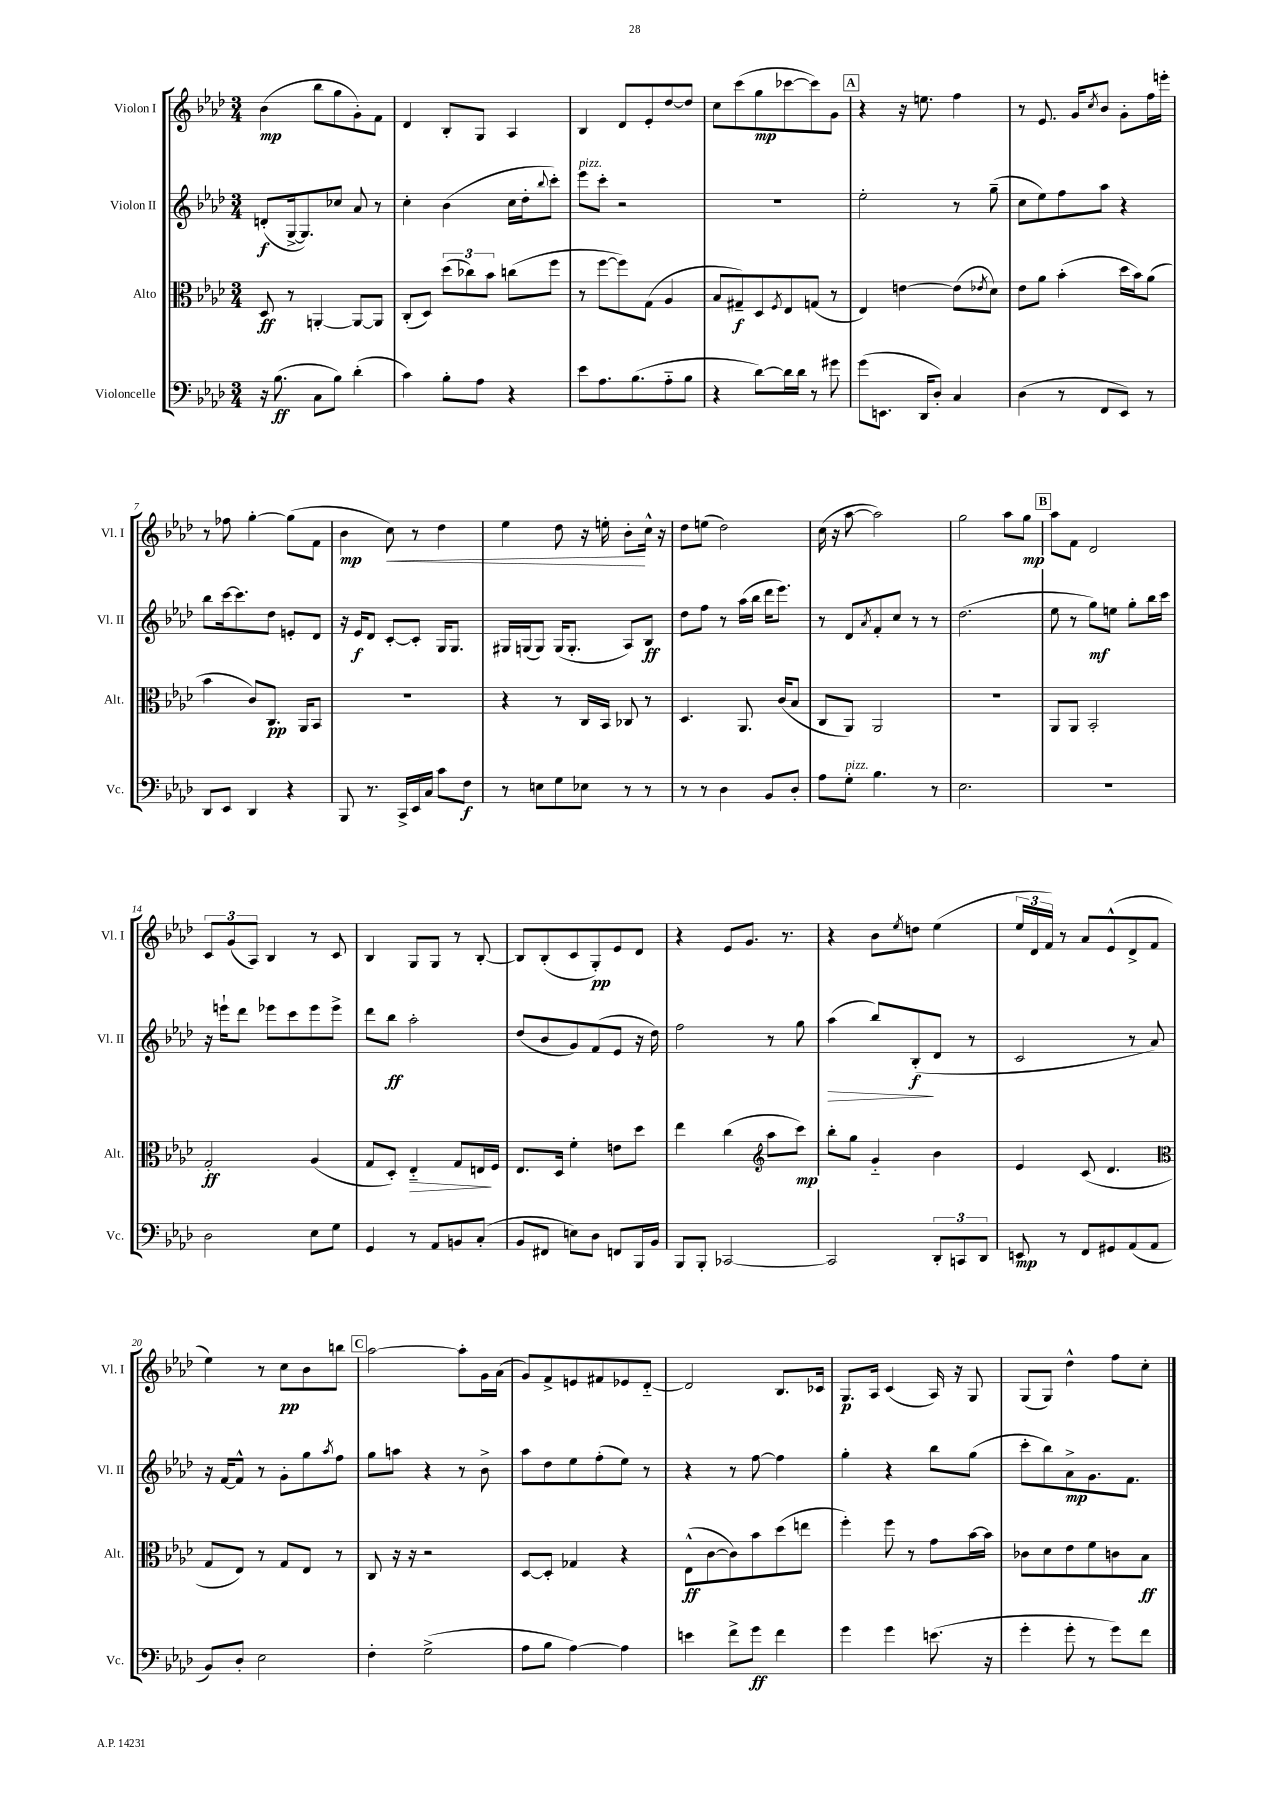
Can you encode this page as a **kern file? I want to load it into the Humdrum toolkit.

**kern	**kern	**kern	**kern
*staff4	*staff3	*staff2	*staff1
*clefF4	*clefC3	*clefG2	*clefG2
*k[b-e-a-d-]	*k[b-e-a-d-]	*k[b-e-a-d-]	*k[b-e-a-d-]
*M3/4	*M3/4	*M3/4	*M3/4
16r	8D-/	(8d'/L	(4b-\
(8.B-\	.	.	.
.	8r	[16G^/k	.
.	.	8.G/])	.
8C\L	[4AA'/	.	8bb-\L
8B-\J)	.	8cc-/J	8gg\
(4d-'\	8AA/_L	8a-/	8g'\)
.	8AA/]J	8r	8f\J
=	=	=	=
4c\)	(8C'/L	4cc'\	4d-/
.	8D-/J)	.	.
8B-'\L	(12dd-\L	(4b-\	8B-'/L
.	12cc-\)	.	.
8A-\J	.	.	8G/J
.	12b-\J	.	.
4r	(8cc\L	16cc\LL	4A-/
.	.	16dd-'\J	.
.	.	8qqbb-/	.
.	8ff\J	8ccc'\J)	.
=	=	=	=
8e-\L	8r	8eee-\L	4B-/
8.A-\	[8ff\L	8ccc'\J	.
.	8ff\])	2r	8d-/L
(8.B-\	.	.	.
.	(8G\J	.	8e-'/
8A-'~\	4A-/	.	[8dd-/
8B-\J	.	.	8dd-/]J
=	=	=	=
4r	8B-/L	2.r	8cc\L
.	8G#~/)	.	(8ccc\
[8d-\L)	8D-/	.	8gg\
.	8qF/	.	.
16d-\]L	8E-/	.	[8ccc-\
16d-\JJ	.	.	.
8r	(8G/J	.	8ccc-\])
8g#\	8r	.	8g\J
=	=	=	=
(8g\L	4E-/)	2ee-'\	4r
8.EE\J	.	.	.
.	[4e\	.	16r
16DD-/LK	.	.	8.ee\
8D-'/J)	.	.	.
4C/	(8e\]L	8r	4ff\
.	8qe-/	.	.
.	8d-\J)	(8gg~\	.
=	=	=	=
(4D-\	8e-\L	8cc\L	8r
.	8a-\J	8ee-\)	8.e-/
8r	(4b-'\	8ff\	.
.	.	.	16g/LK
.	.	.	8qcc/
8FF/L	.	8aa-\J	8b-/J
8EE-/J)	16dd-\LL	4r	8g'\L
.	16b-\J)	.	.
8r	(8a-\J	.	16ff\L
.	.	.	16eee'\JJ
=	=	=	=
8DD-/L	4b-\	8bb-\L	8r
8EE-/J	.	[16ccc\k	8ff-\
.	.	8.ccc\]	.
4DD-/	8c/L)	.	[4gg'\
.	8.C/J	8dd-\J	.
4r	.	8e'/L	(8gg\]L
.	16AA-/LK	.	.
.	8BB-/J	8d-/J	8f\J
=	=	=	=
8BBB-/	2.r	16r	4b-\
.	.	16e-/LK	.
8.r	.	8d-/J	.
.	.	[8c'/L	8cc\)
16CC^/LL	.	.	.
16EE-/	.	8c'/]J	8r
16C/JJ	.	.	.
8c\L	.	16G/LK	4dd-\
.	.	8.G/J	.
8F\J	.	.	.
=	=	=	=
8r	4r	16G#/LL	4ee-\
.	.	(16G/J	.
8E\L	.	8G/J)	.
8G\	8r	(16G/LK	8dd-\
.	.	8.G'/J	.
8E-\J	16C/LL	.	16r
.	16BB-/JJ	.	16ee'\
8r	8C-/	8A-/L)	8b-'\L
8r	8r	8B-/J	16cc^^\Jk
.	.	.	16r
=	=	=	=
8r	4.D-/	8dd-\L	8dd-\L
8r	.	8ff\J	(8ee\J
4D-\	.	8r	2dd-\)
.	8.AA-/	(16aa-\LL	.
.	.	16bb-\JJ	.
8BB-/L	.	16ddd-\LK	.
.	(16c/LK	8.eee-\J)	.
8D-'/J	8B-/J	.	.
=	=	=	=
8A-\L	8C/L	8r	(16cc\
.	.	.	16r
8G'\J	8AA-/J)	8d-/L	[8aa-\
.	.	8qa-/	.
4.B-\	2AA-/	8f'/	2aa-\])
.	.	8cc/J	.
.	.	8r	.
8r	.	8r	.
=	=	=	=
2.E-\	2.r	(2.dd-\	2gg\
.	.	.	8aa-\L
.	.	.	8gg\J
=	=	=	=
2.r	8AA-/L	8ee-\	8aa-\L
.	8AA-/J	8r	8f\J
.	2BB-'/	8gg\L)	2d-/
.	.	8ee\J	.
.	.	8gg'\L	.
.	.	16bb-\L	.
.	.	16ccc\JJ	.
=	=	=	=
2D-\	2G'/	16r	12c/L
.	.	16eee`\LK	.
.	.	.	(12g/
.	.	8ddd-\J	.
.	.	.	12A-/J)
.	.	8eee-\L	4B-/
.	.	8ccc\	.
8E-\L	(4A-/	8eee-\	8r
8G\J	.	8eee-^\J	8c/
=	=	=	=
4GG/	8G/L	8ddd-\L	4B-/
.	8D-'/J)	8bb-\J	.
8r	4E-'~/	2aa-'\	8G/L
8AA-/L	.	.	8G/J
8BB/	8G/L	.	8r
(8C'/J	16E/L	.	[8B-'/
.	16F/JJ	.	.
=	=	=	=
8BB-/L	8.E-/L	(8dd-/L	8B-/]L
8FF#/J	.	8b-/	(8B-'/
.	16D-/Jk	.	.
8E\L)	4f'\	8g/)	8c/
8D-\J	.	(8f/	8G'/)
8FF/L	8e\L	8e-/J	8e-/
16BBB-/L	8dd-\J	16r	8d-/J
16BB-/JJ	.	16dd-\)	.
=	=	=	=
8BBB-/L	4ee-\	2ff\	4r
8BBB-'/J	.	.	.
[2CC-/	(4cc\	.	8e-/L
.	.	.	8.g/J
*	*clefG2	*	*
.	8aa-\L	8r	.
.	.	.	8.r
.	8ccc\J)	8gg\	.
=	=	=	=
2CC-/]	8bb-'\L	(4aa-\	4r
.	8gg\J	.	.
.	4g'~/	8bb-/L)	8b-\L
.	.	.	8qee-/
.	.	(8B-'/	8dd\J
12DD-'/L	4b-\	8d-/J	(4ee-\
12CC/	.	.	.
.	.	8r	.
12DD-/J	.	.	.
=	=	=	=
8EE/	4e-/	2c/	24ee-/LL
.	.	.	24d-/
.	.	.	24f/JJ)
8r	.	.	8r
8FF/L	(8c/	.	8a-/L
8GG#/	4.d-/	.	(8e-^^/
(8AA-/	.	8r	8d-^/
8AA-/J	.	8a-/)	8f/J
=	=	=	=
*	*clefC3	*	*
8BB-/L)	8G/L	16r	4ee-\)
.	.	[16f/LK	.
8D-'/J	8E-/J)	8f^^/]J	.
2E-\	8r	8r	8r
.	8G/L	8g'\L	8cc\L
.	8E-/J	8gg\	8b-\
.	.	8qaa-/	.
.	8r	8ff\J	8bb\J
=	=	=	=
4F'\	8C/	8gg\L	[2aa-\
.	16r	8aa\J	.
.	16r	.	.
(2G^\	2r	4r	.
.	.	8r	8aa-'\]L
.	.	8b-^\	16g\L
.	.	.	(16a-\JJ
=	=	=	=
8A-\L	[8D-/L	8aa-\L	8g/L)
8B-\J	8D-'/]J	8dd-\	8f^/
[4A-\)	4G-/	8ee-\	8e/
.	.	(8ff'\	8f#/
4A-\]	4r	8ee-\J)	8e-/
.	.	8r	[8d-'~/J
=	=	=	=
4e\	(8E-^^\L	4r	2d-/]
.	[8c\	.	.
8f^\L	8c\])	8r	.
8g\J	8b-\	[8ff\	.
4f\	(8dd-\	4ff\]	8.B-/L
.	8ee\J	.	.
.	.	.	16c-/Jk
=	=	=	=
4g\	4ff'\)	4gg'\	8.G/L
.	.	.	16A-/Jk
4g\	8ff\	4r	(4c/
.	8r	.	.
(8.e\	8g\L	8bb-\L	16A-/)
.	.	.	16r
.	[16b-\L	(8gg\J	8G/
16r	16b-\]JJ	.	.
=	=	=	=
4g'\	8c-\L	8ccc'\L	(8G/L
.	8d-\	8bb-\)	8G/J)
8g'\	8e-\	8a-^\	4dd-^^\
8r	8f\	8.g\	.
8g\L)	8c\	.	8ff\L
.	.	8.f\J	.
8f\J	8B-\J	.	8cc'\J
==	==	==	==
*-	*-	*-	*-
